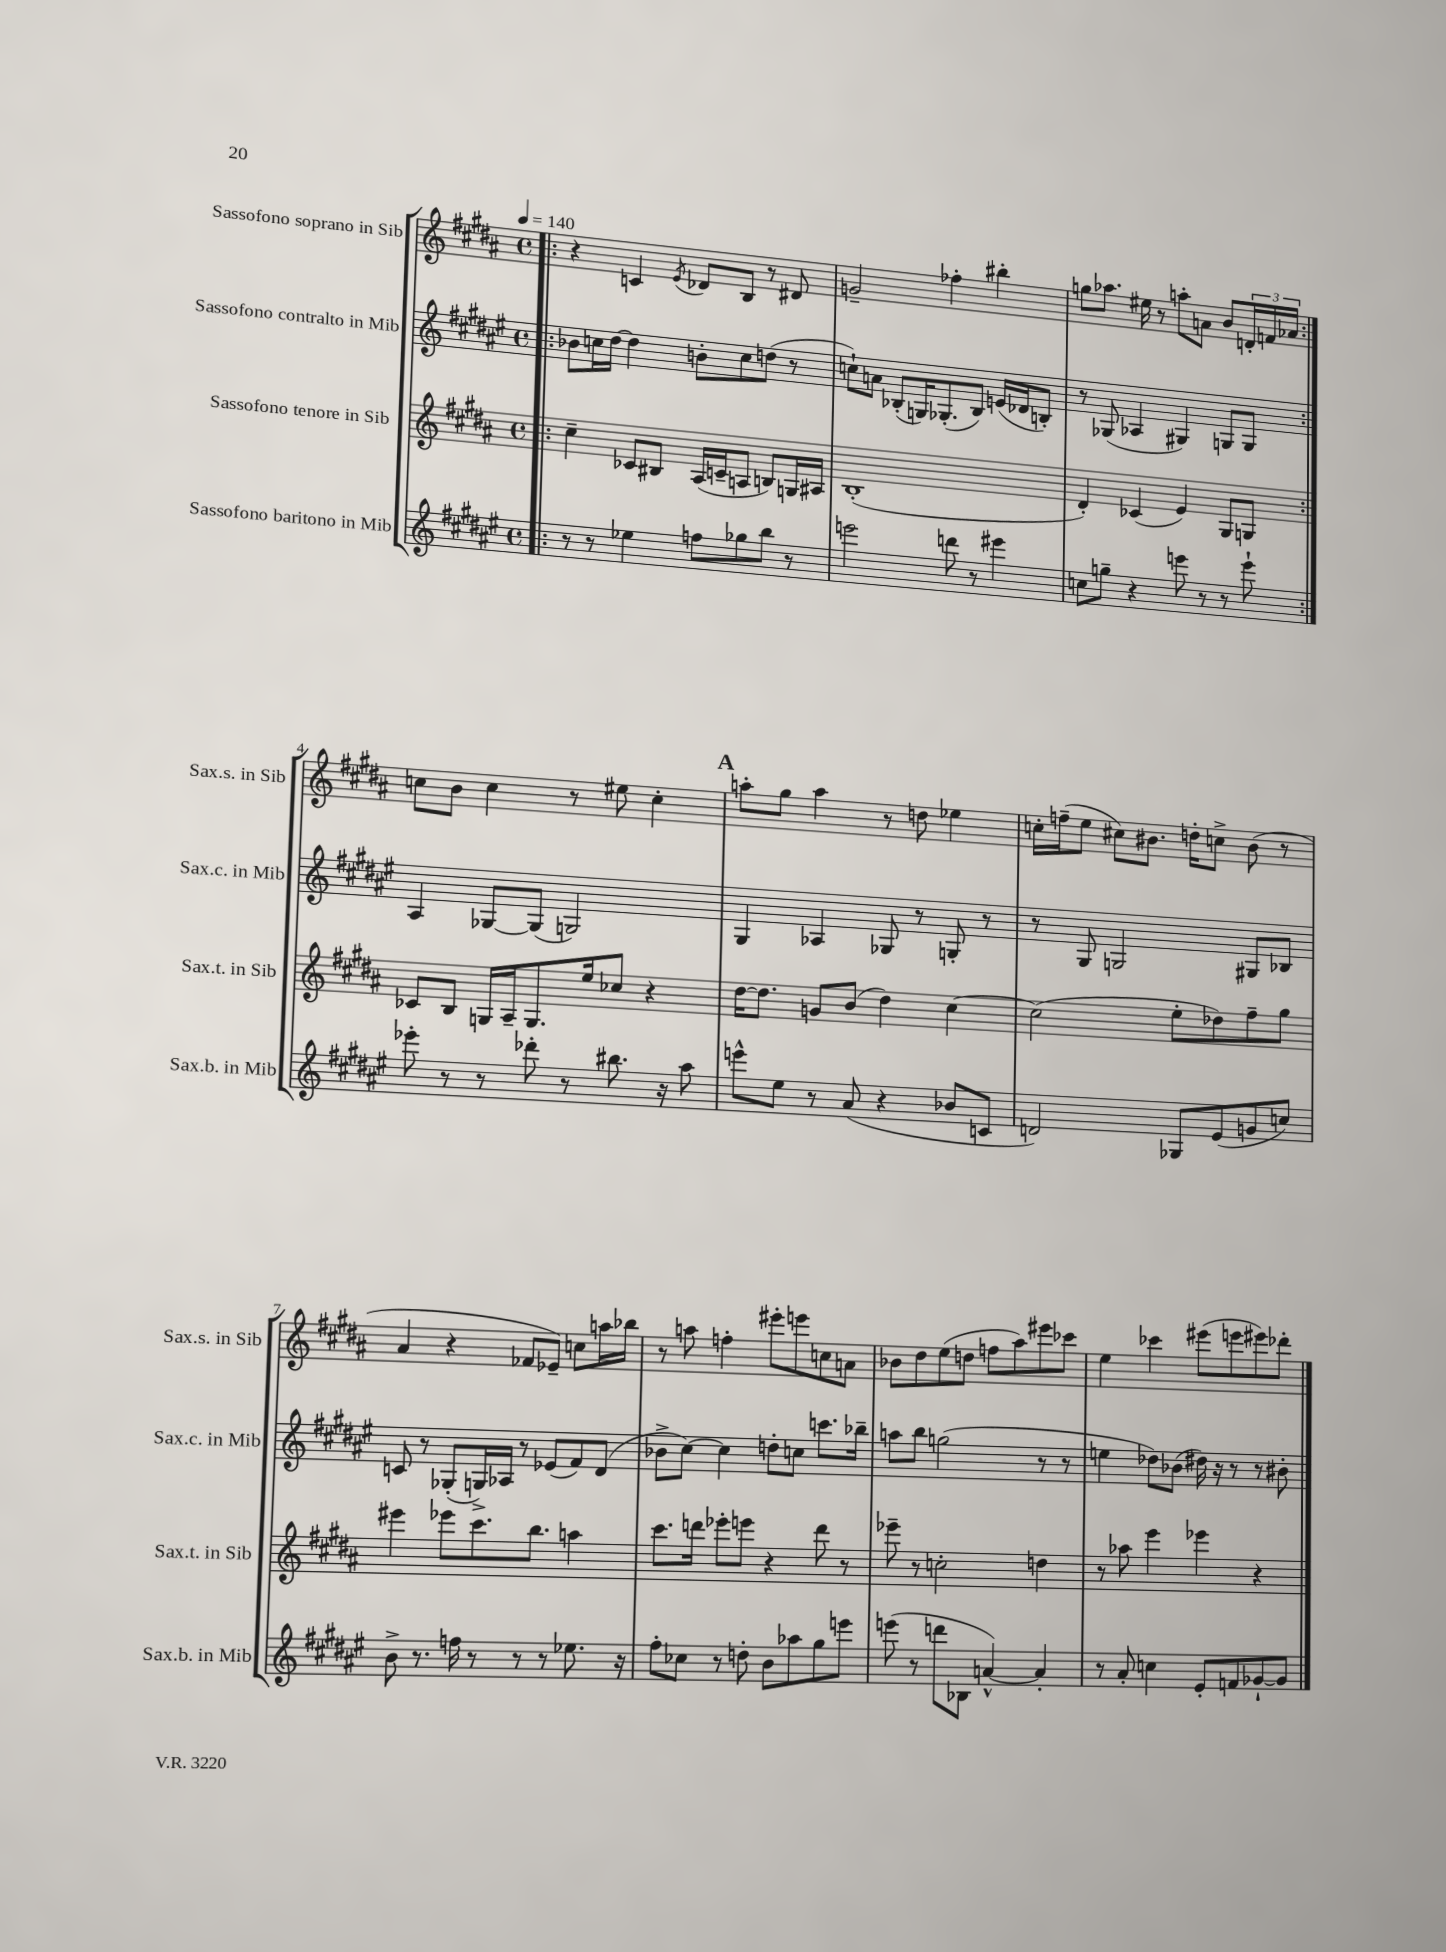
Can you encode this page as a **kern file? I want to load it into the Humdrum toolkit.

**kern	**kern	**kern	**kern
*staff4	*staff3	*staff2	*staff1
*clefG2	*clefG2	*clefG2	*clefG2
*k[f#c#g#d#a#e#]	*k[f#c#g#d#a#]	*k[f#c#g#d#a#e#]	*k[f#c#g#d#a#]
*M4/4	*M4/4	*M4/4	*M4/4
*met(c)	*met(c)	*met(c)	*met(c)
*MM140	*MM140	*MM140	*MM140
=!|:	=!|:	=!|:	=!|:
8r	4cc#~\	8b-\L	4r
8r	.	16cc\L	.
.	.	[16dd#\JJ	.
4ee-\	8c-/L	4dd#\]	4c/
.	8B#/J	.	.
.	.	.	8qe/
8ff\L	(16A#/LL	8b'\L	8d-/L
.	16c~/J	.	.
8gg-\	8A/J	8cc\	8B/J
8bb\J	8B/L)	(8dd\J	8r
8r	16G/L	8r	8d#/
.	16A#/JJ	.	.
=	=	=	=
2eee\	(1B'	8cc`\L)	2g~/
.	.	8a\J	.
.	.	(8B-'/L	.
.	.	16G/K)	.
.	.	(8.G-'/	.
8ddd\	.	.	4ff-'\
8r	.	8B-/J)	.
4eee#\	.	(16e/LL	4bb#'\
.	.	16d-/J	.
.	.	8B'/J)	.
=	=	=	=
8cc\L	4d#'/)	8r	8gg\L
8gg~\J	.	(8G-/	8.aa-\J
4r	(4c-/	4A-/	.
.	.	.	16ee#\
.	.	.	8r
8eee\	4e/)	4G#/)	8aa'\L
8r	.	.	8a\J
8r	8G#/L	8G/L	8b/L
8eee`\	8G/J	8G/J	24d'/L
.	.	.	24f/
.	.	.	24a-/JJ
=:|!	=:|!	=:|!	=:|!
8eee-'\	8c-/L	4A#/	8cc\L
8r	8B/J	.	8b\J
8r	16G/LL	[8G-/L	4cc\
.	16A#~/J	.	.
8ddd-'\	8.G/	(8G-/]J	.
8r	.	2G/)	8r
.	16ee/k	.	.
8.bb#\	8cc-/J	.	8ee#\
.	4r	.	4cc'\
16r	.	.	.
8aa#\	.	.	.
=	=	=	=
8eee^^\L	[16dd#\LK	4G#/	8aa'\L
.	8.dd#\]J	.	.
8ee#\J	.	.	8gg#\J
8r	8g/L	4A-/	4aa\
(8a#/	(8b/J	.	.
4r	4dd#\)	8G-/	8r
.	.	8r	8dd\
8b-/L	[4cc#\	8G'/	4ee-\
8c/J	.	8r	.
=	=	=	=
2d/)	(2cc#\]	8r	16cc'\LL
.	.	.	(16ff~\J
.	.	8G#/	8ee\J
.	.	2G/	8cc#\L)
.	.	.	8.b#\J
8G-/L	8ee'\L	.	.
.	.	.	16dd'\LK
(8e#/	8dd-\)	.	8cc^\J
8g/	8ff#~\	8G#/L	(8b#\
8cc/J)	8gg#\J	8B-/J	8r
=	=	=	=
8b^\	4eee#\	8c/	4a#/
8.r	.	8r	.
.	8eee-\L	(8G-'/L	4r
16ff\	.	.	.
8r	8.ccc#\	16G^/L)	.
.	.	16A-/JJ	.
8r	.	8r	8f-/L
.	8.bb\J	.	.
8r	.	(8e-/L	8e-~/J)
8.ee-\	4aa\	8f#/)	8cc\L
.	.	(8d#/J	16aa\L
16r	.	.	16bb-\JJ
=	=	=	=
8ff#'\L	8.ccc#\L	8b-^\L	8r
8cc-\J	.	[8cc#\J)	8aa\
.	16ddd\Jk	.	.
8r	8eee-'\L	4cc#\]	4ff'\
8dd'\	8eee\J	.	.
8b\L	4r	8dd'\L	8eee#'\L
8aa-\	.	8cc\J	8eee\
8gg#\	8ddd\	8.ccc\L	8cc\
8eee\J	8r	.	8a\J
.	.	16bb-~\Jk	.
=	=	=	=
(8eee\	8eee-~\	8aa\L	8b-\L
8r	8r	8bb\J	8dd#\
8ddd\L	2cc'\	(2gg\	(8ee\
8B-\J	.	.	8dd\J
[4a^^/)	.	.	8ff\L
.	.	.	8aa#\)
4a'/]	4dd\	8r	8eee#\
.	.	8r	8ccc-\J
=	=	=	=
8r	8r	4ee\	4ee\
8a#'/	8aa-\	.	.
4cc\	4eee\	8dd-\L)	4ccc-\
.	.	(8b-\J	.
8e#'/L	4eee-\	16dd#\)	(8eee#\L
.	.	16r	.
8f/	.	8r	8eee\
[8g-`/	4r	8r	8eee#\)
8g-/]J	.	8b#'\	8ddd-'\J
==	==	==	==
*-	*-	*-	*-
